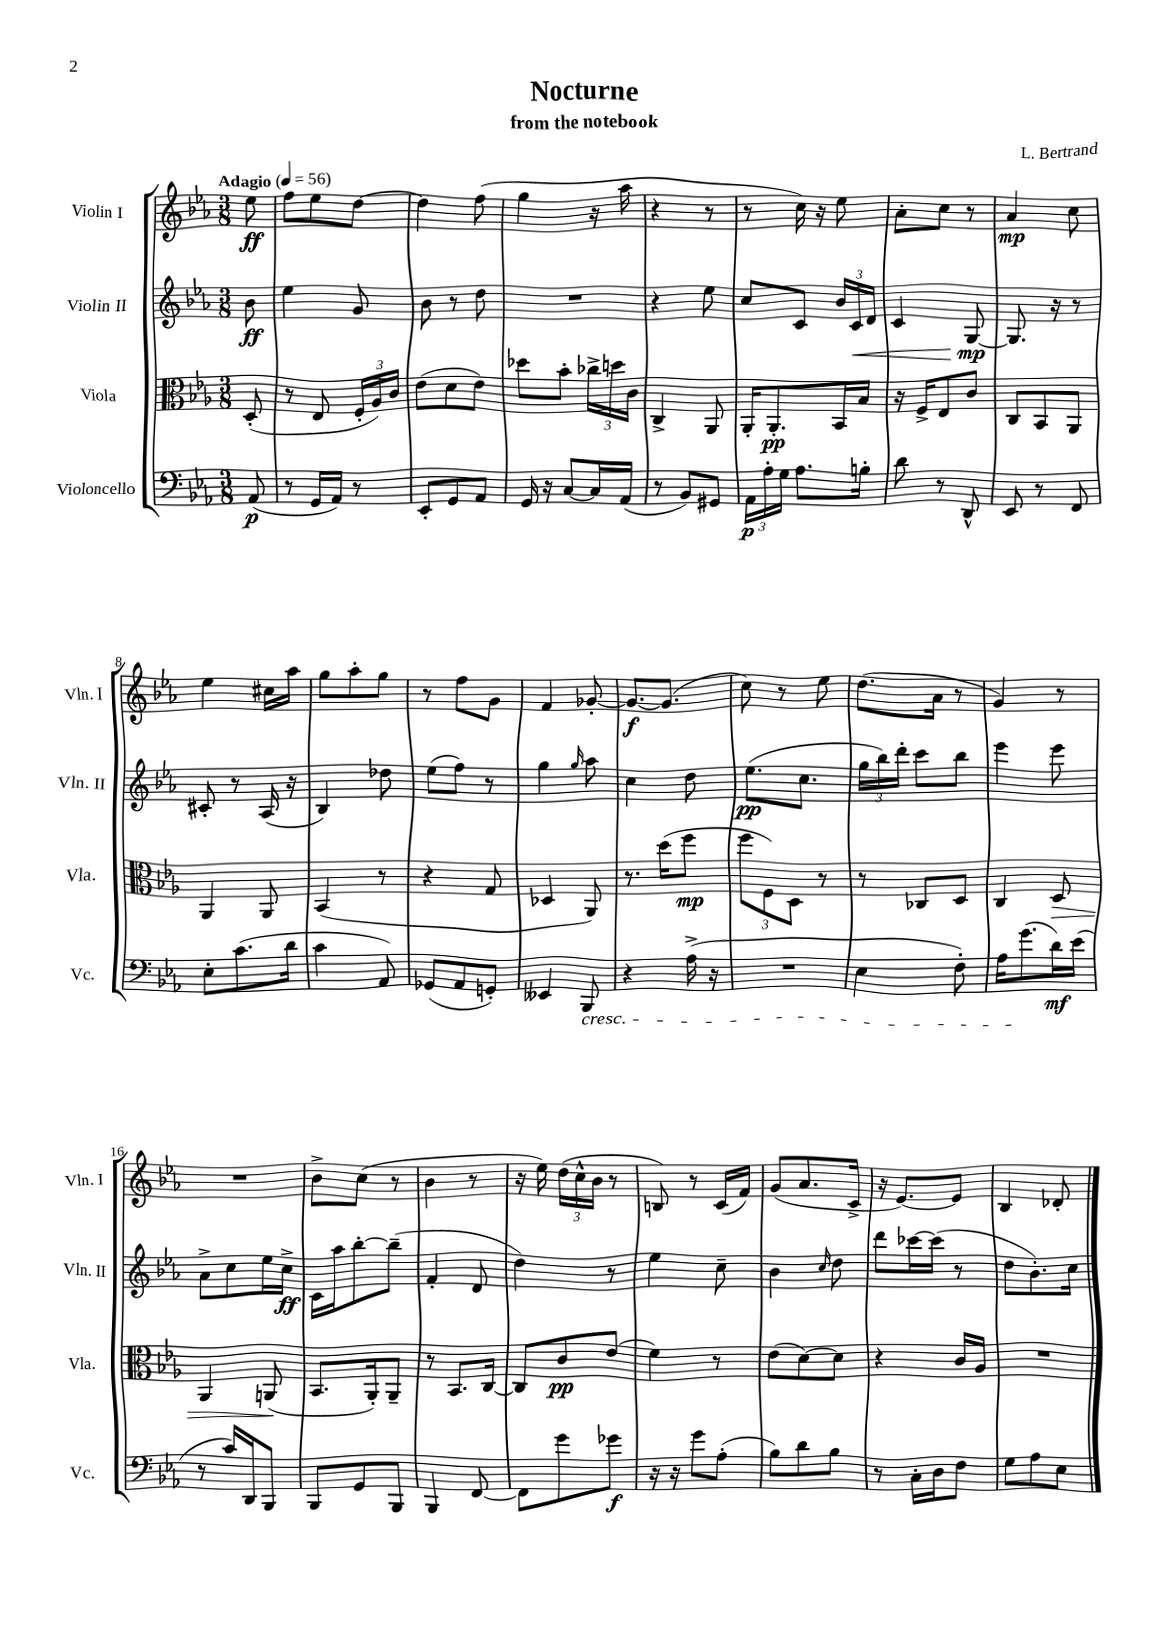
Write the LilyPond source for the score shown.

\header { title = "Nocturne" composer = "L. Bertrand" subtitle = "from the notebook" }
<<
\new StaffGroup <<
\new Staff = "s0" \with { instrumentName = "Violin I" shortInstrumentName = "Vln. I" } {
    \clef treble \key ees \major \numericTimeSignature \time 3/8 \partial 8 \tempo "Adagio" 4 = 56
    \autoBeamOff ees''8\ff |
    f''8[ ees''8 d''8]~ |
    d''4 f''8( |
    g''4 r16 aes''16 |
    r4 r8 |
    r8 c''16) r16 ees''8 |
    aes'8[-. c''8] r8 |
    aes'4\mp c''8 |
    ees''4 cis''16[ aes''16] |
    g''8[ aes''8-. g''8] |
    r8 f''8[ g'8] |
    f'4 ges'8~-. |
    ges'8.[~\f ges'8.]( |
    c''8) r8 ees''8 |
    d''8.[( aes'16] r8 |
    g'4) r8 |
    R4. |
    bes'8[-> c''8]( r8 |
    bes'4 r8 |
    r16 ees''16) \tuplet 3/2 { d''16[( c''16-^ bes'16] } r8 |
    b8) r8 c'16[( f'16]) |
    g'8[( aes'8. c'16]-> |
    r16 ees'8.[~) ees'8] |
    bes4 des'8-. \bar "|." |
}
\new Staff = "s1" \with { instrumentName = "Violin II" shortInstrumentName = "Vln. II" } {
    \clef treble \key ees \major \numericTimeSignature \time 3/8 \partial 8
    \autoBeamOff bes'8\ff |
    ees''4 g'8 |
    bes'8 r8 d''8 |
    R4. |
    r4 ees''8 |
    c''8[ c'8] \tuplet 3/2 { bes'16[ c'16\< d'16] } |
    c'4 g8~\mp\! |
    g8. r16 r8 |
    cis'8-. r8 aes16( r16 |
    bes4) des''8 |
    ees''8[( f''8]) r8 |
    g''4 \grace { g''16 } aes''8 |
    c''4 d''8 |
    ees''8.[\pp( c''8.] |
    \tuplet 3/2 { g''16[ bes''16) d'''16]-. } c'''8[ bes''8] |
    ees'''4 ees'''8 |
    aes'8[-> c''8 ees''16 c''16]->\ff |
    c'16[ aes''16 bes''8~-. bes''8]--( |
    f'4-. d'8 |
    d''4) r8 |
    ees''4 c''8-- |
    bes'4 \grace { c''16 } d''8 |
    d'''8[ ces'''16~ ces'''16]( r8 |
    d''8[ bes'8.-.) c''16] \bar "|." |
}
\new Staff = "s2" \with { instrumentName = "Viola" shortInstrumentName = "Vla." } {
    \clef alto \key ees \major \numericTimeSignature \time 3/8 \partial 8
    \autoBeamOff d8-.( |
    r8 ees8 \tuplet 3/2 { f16[-. aes16) c'16] } |
    ees'8[( d'8 ees'8]) |
    des''8[ bes'8]-. \tuplet 3/2 { ces''16[-> d''16 c'16] } |
    c4-> aes,8 |
    aes,16[-. aes,8.-.\pp bes,16 bes16] |
    r16 f16[-> ees8 c'8] |
    c8[ bes,8 aes,8] |
    aes,4 aes,8 |
    bes,4( r8 |
    r4 g8 |
    des4 aes,8) |
    r8. d''16[( f''8]\mp |
    \tuplet 3/2 { f''8[ f8) d8] } r8 |
    r8 ces8[ d8] |
    c4 d8\> |
    aes,4 a,8\!( |
    bes,8.[ aes,16-.) aes,8]-- |
    r8 bes,8.[ c16]~ |
    c8[ c'8\pp ees'8]( |
    f'4) r8 |
    ees'8[( d'8~) d'8] |
    r4 c'16[ aes16] |
    R4. \bar "|." |
}
\new Staff = "s3" \with { instrumentName = "Violoncello" shortInstrumentName = "Vc." } {
    \clef bass \key ees \major \numericTimeSignature \time 3/8 \partial 8
    \autoBeamOff aes,8\p( |
    r8 g,16[ aes,16]) r8 |
    ees,8[-. g,8 aes,8] |
    g,16 r16 c8[~ c16 aes,16]( |
    r8 bes,8[) gis,8] |
    \tuplet 3/2 { aes,16[\p aes16-. g16] } aes8.[ b16]-. |
    d'8 r8 d,8-^ |
    ees,8 r8 f,8 |
    ees8[-. c'8.( d'16] |
    c'4 aes,8) |
    ges,8[( aes,8 g,8]-.) |
    eeses,4 bes,,8\cresc |
    r4 aes16->( r16 |
    R4. |
    ees4 f8-.) |
    aes16[ g'8.\!( d'16\mf) ees'16]( |
    r8 c'16[) d,16 bes,,8] |
    bes,,8[ g,8 bes,,8] |
    bes,,4 f,8~ |
    f,8[ g'8 ges'8]\f |
    r16 r16 g'8[ aes8]-.( |
    bes8[) d'8 bes8] |
    r8 c16[-. d16 f8] |
    g8[ aes8 ees8] \bar "|." |
}
>>
>>
